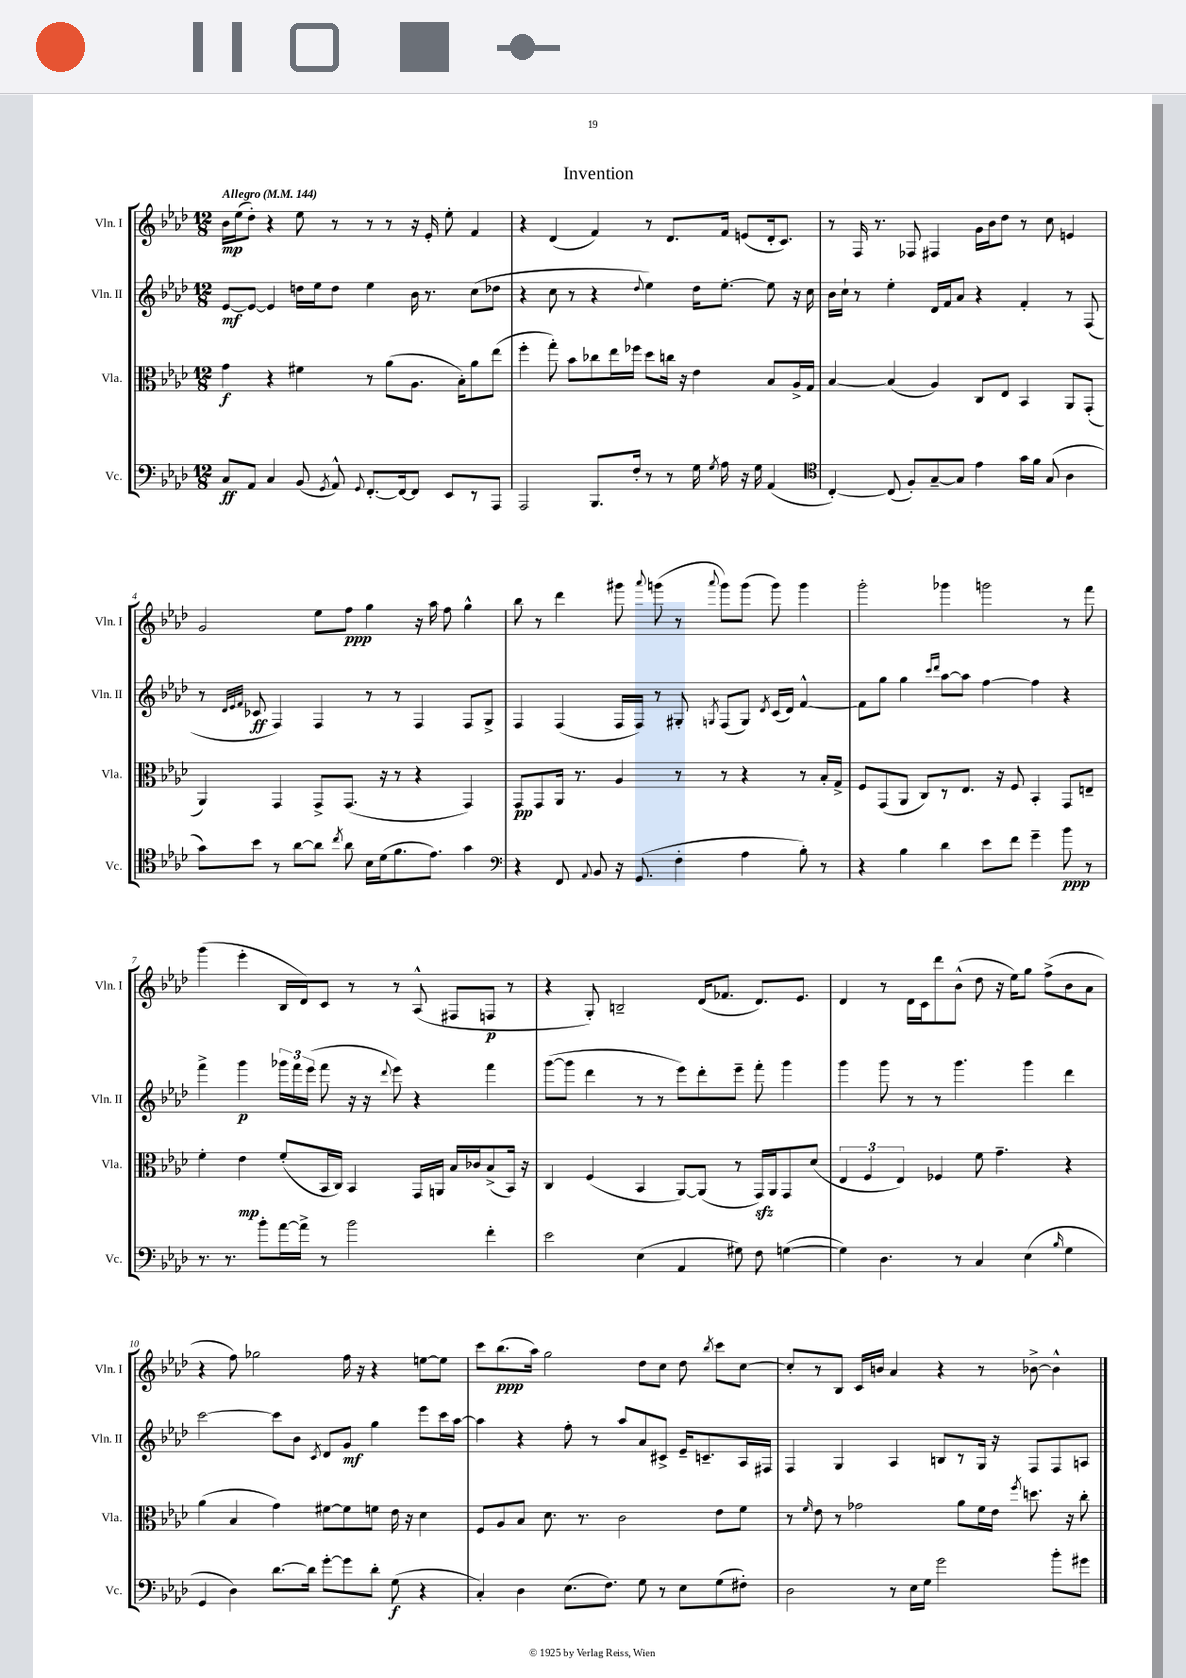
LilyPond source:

\header { title = "Invention" }
<<
\new StaffGroup <<
\new Staff = "s0" \with { instrumentName = "Vln. I" shortInstrumentName = "Vln. I" } {
    \clef treble \key aes \major \numericTimeSignature \time 12/8 \tempo "Allegro" 4 = 144
    \autoBeamOff bes'16[\mp ees''16( des''8]-.) r4 ees''8 r8 r8 r8 r16 ees'16-. ees''8-. f'4 |
    r4 des'4( f'4) r8 des'8.[ f'16] e'8[( des'16-. c'8.]) |
    r8 f16 r8. fes8 fis4 g'16[ bes'16 des''8] r8 c''8 e'4 |
    g'2 ees''8[ f''8]\ppp g''4 r16 aes''16 f''8 g''4-^ |
    bes''8 r8 des'''4 gis'''8 \appoggiatura { aes'''8 } g'''8( r8 \appoggiatura { aes'''8 } g'''8[) g'''8]( g'''8) g'''4 |
    g'''2-. ges'''4 g'''2 r8 f'''8 |
    g'''4( ees'''4-. bes16[ des'16) c'8] r8 r8 aes8-^( fis8[ f8]\p r8 |
    r4 g8-.) b2-- des'16[( fes'8.] des'8.[) ees'8.] |
    des'4 r8 des'16[ c'16 des'''8 bes'8]-^( des''8 r16 ees''16[) g''8] f''8[->( bes'8 aes'8] |
    r4 f''8) ges''2 f''16 r16 r4 e''8[~ e''8] |
    c'''8[ bes''8.\ppp( aes''16]) g''2 des''8[ c''8] des''8 \acciaccatura { bes''8 } c'''8[ c''8]~ |
    c''8[-. r8 bes8] c'16[ b'16] aes'4 r4 r8 bes'8~-> bes'4-^ \bar "|." |
}
\new Staff = "s1" \with { instrumentName = "Vln. II" shortInstrumentName = "Vln. II" } {
    \clef treble \key aes \major \numericTimeSignature \time 12/8
    \autoBeamOff ees'8[~\mf ees'8]~ ees'4 d''16[ ees''16 d''8] ees''4 bes'16 r8. c''8[( des''8] |
    r4 c''8 r8 r4 \appoggiatura { des''8 } ees''4) des''16[ ees''8.]~-. ees''8 r16 c''16 |
    bes'16[ c''16]-! r8 ees''4-. des'16[ f'16 aes'8] r4 f'4-. r8 f8( |
    r8 \grace { des'32[ ees'32 f'32] } ces'8\ff f4) f4 r8 r8 f4 f8[ g8]-> |
    f4 f4( f16[ f16]) r8 gis8-. \acciaccatura { g8 } f8[( g8]) \acciaccatura { des'8 } c'16[( des'16]) f'4~-^ |
    f'8[ g''8] g''4 \grace { c'''16[ des'''16] } aes''8[~ aes''8] f''4~ f''4 r4 |
    f'''4-> g'''4\p \tuplet 3/2 { ges'''16[ f'''16 ees'''16]( } f'''8 r16 r16 \appoggiatura { des'''8 } ees'''8) r4 f'''4 |
    g'''8[~( g'''8] des'''4 r8 r8 ees'''8[) des'''8-. ees'''8]-- f'''8-. g'''4 |
    g'''4 g'''8 r8 r8 g'''4. g'''4 des'''4 |
    c'''2~ c'''8[ bes'8] \acciaccatura { c'8 } des'8[ g'8]\mf g''4 ees'''8[ c'''16 aes''16]~ |
    aes''4 r4 f''8-. r8 aes''8[ aes'8 cis'8]-> ees'16[-- c'8.-- aes16 fis16] |
    f4 g4 aes4 b8[ r8 g16] r16 f8[ f8 a8] \bar "|." |
}
\new Staff = "s2" \with { instrumentName = "Vla." shortInstrumentName = "Vla." } {
    \clef alto \key aes \major \numericTimeSignature \time 12/8
    \autoBeamOff g'4\f r4 fis'4 r8 aes'8[( aes8.] bes16[-.) aes'8 ees''8]( |
    f''4-. g''8-.) bes'8[ ces''8 ees''16 fes''16] des''8[ c''16] r16 ees'4 bes8[ aes16-> g16] |
    bes4~ bes4( aes4) c8[ ees8] bes,4 aes,8[ g,8]-.( |
    aes,4) g,4 g,8[-> g,8.]( r16 r8 r4 g,4) |
    g,8[\pp g,8 aes,16] r8. aes4 r8 r8 r4 r8 bes16[-. g16]-> |
    f8[ g,8( aes,8] c8[) r8 ees8.] r16 f8 bes,4-. g,8[ e8]-- |
    f'4-. ees'4\mp f'8[-.( bes,16 c16]) bes,4 g,16[ a,16] bes16[ ces'16 bes8->( bes,16]) r16 |
    c4 f4( bes,4 aes,8[~) aes,8]( r8 g,16[\sfz) aes,16 g,8 des'8]( |
    \tuplet 3/2 { ees4 f4 ees4) } fes4 f'8 g'4.-- r4 |
    aes'4( bes4 g'4) fis'8[~ fis'8 f'8] ees'16 r16 des'4 |
    f8[ aes8 bes8] des'8. r8. c'2 ees'8[ f'8] |
    r8 \grace { f'16 } ees'8 r8 ges'2 aes'8[ f'16 ees'16] \acciaccatura { f''8 } d''8. r16 c''8-. \bar "|." |
}
\new Staff = "s3" \with { instrumentName = "Vc." shortInstrumentName = "Vc." } {
    \clef bass \key aes \major \numericTimeSignature \time 12/8
    \autoBeamOff c8[\ff aes,8] c4 bes,8( \acciaccatura { g,8 } aes,8-^) \appoggiatura { g,8 } f,8.[~-. f,16~ f,8] ees,8[ r8 aes,,8] |
    aes,,2 bes,,8.[ f16]-. r8 r8 g16 \acciaccatura { g8 } aes16 r16 g16 aes,4( |
    \clef tenor c4~-.) c8( f8[-.) g8~-- g8] ees'4 g'16[ f'16] g8( aes4 |
    g'8[) bes'8] r8 aes'8[~ aes'8] \acciaccatura { c''8 } aes'8 bes16[ des'16( f'8. ees'8.]) g'4 |
    \clef bass r4 f,8 \appoggiatura { aes,8 } bes,8 r16 g,8.( f4-. aes4 bes8-.) r8 |
    r4 bes4 des'4 ees'8[ f'8] g'4-- bes'8\ppp r8 |
    r8. r8. bes'8[-. aes'16~ aes'16]-> r8 bes'2 f'4-. |
    ees'2 ees4( aes,4 gis8) f8 g4~( |
    g4) des4. r8 c4 ees4( \grace { bes16 } g4 |
    g,4 des4) des'8.[~ des'16] g'8[~-. g'8 des'8]-. g8\f( r4 |
    c4-.) des4 ees8.[( f8.]) g8 r8 ees8[ g8( fis8]-.) |
    des2 r8 ees16[ g16] g'2 bes'8[-. gis'8] \bar "|." |
}
>>
>>
